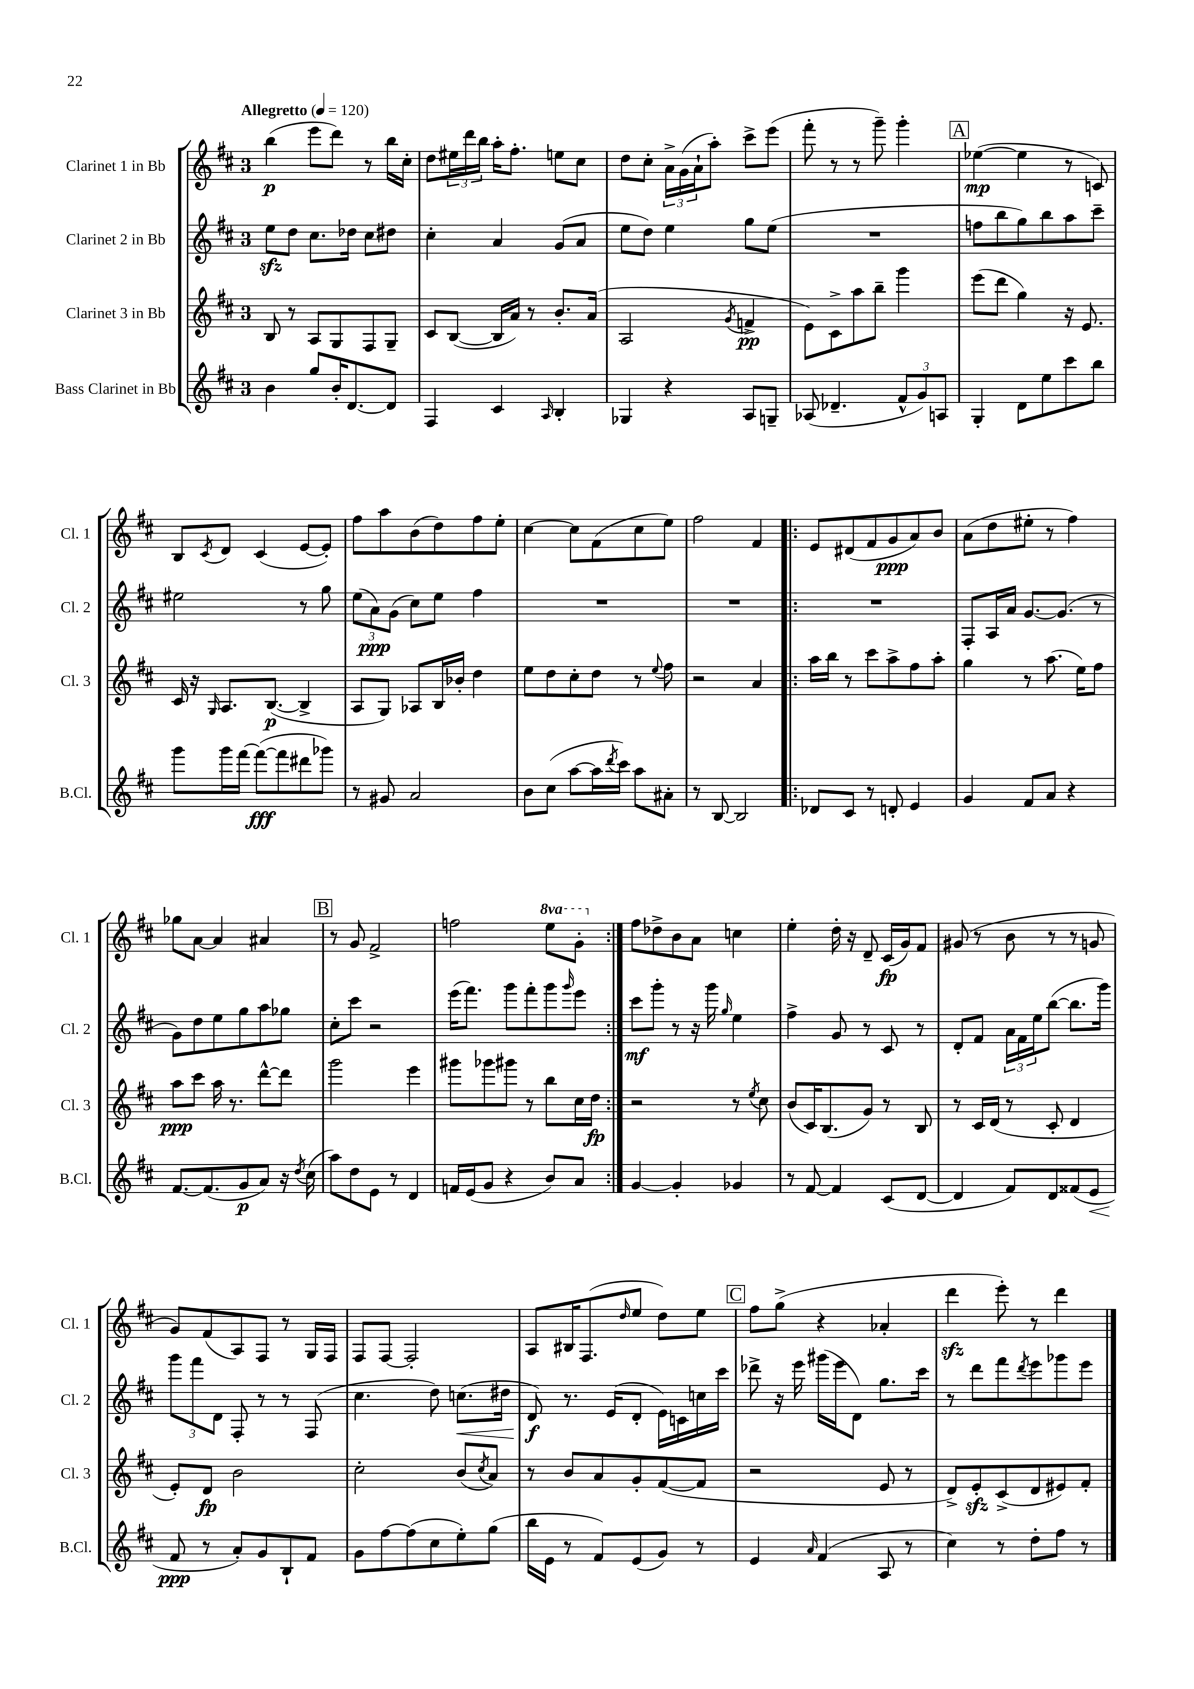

**kern	**dynam	**kern	**dynam	**kern	**dynam	**kern	**dynam
*part4	*part4	*part3	*part3	*part2	*part2	*part1	*part1
*staff4	*staff4	*staff3	*staff3	*staff2	*staff2	*staff1	*staff1
*I"Bass Clarinet in Bb	*	*I"Clarinet 3 in Bb	*	*I"Clarinet 2 in Bb	*	*I"Clarinet 1 in Bb	*
*I'B.Cl.	*	*I'Cl. 3	*	*I'Cl. 2	*	*I'Cl. 1	*
*clefG2	*	*clefG2	*	*clefG2	*	*clefG2	*
*k[f#c#]	*	*k[f#c#]	*	*k[f#c#]	*	*k[f#c#]	*
*M3/4	*	*M3/4	*	*M3/4	*	*M3/4	*
*MM120	*	*MM120	*	*MM120	*	*MM120	*
=1	=1	=1	=1	=1	=1	=1	=1
!	!	!	!	!	!	!LO:TX:a:B:t=Allegretto	!
4b\	.	8B/	.	8eezz\L	.	(4bb\	p
.	.	8r	.	8dd\J	.	.	.
8gg/L	.	8A/L	.	8.cc#\L	.	8eee\L	.
16b'/K	.	8G/	.	.	.	8ddd\J)	.
[8.d/	.	.	.	16dd-X\Jk	.	.	.
.	.	8F#/	.	8cc#\L	.	8r	.
8d/J]	.	8G~/J	.	8dd#X\J	.	16bb\LL	.
.	.	.	.	.	.	16cc#'\JJ	.
=2	=2	=2	=2	=2	=2	=2	=2
4F#/	.	8c#/L	.	4cc#'\	.	8dd\L	.
.	.	([8B/J	.	.	.	24ee#X\L	.
.	.	.	.	.	.	24ddd\	.
.	.	.	.	.	.	24bb\JJ	.
4c#/	.	16B/LL]	.	4a/	.	16aa'\KL	.
.	.	16a/JJ)	.	.	.	8.ff#'\J	.
.	.	8r	.	.	.	.	.
16qqA/	.	.	.	.	.	.	.
4B'/	.	8.b'/L	.	(8g/L	.	8een\L	.
.	.	.	.	8a/J	.	8cc#\J	.
.	.	(16a/Jk	.	.	.	.	.
=3	=3	=3	=3	=3	=3	=3	=3
4G-X/	.	2A/	.	8ee\L	.	8dd\L	.
.	.	.	.	8dd\J)	.	8cc#'\J	.
4r	.	.	.	4ee\	.	24a^\LL	.
.	.	.	.	.	.	(24g\	.
.	.	.	.	.	.	24a`\J	.
.	.	.	.	.	.	8aa'\J)	.
.	.	8qg/	.	.	.	.	.
8A/L	.	4fn^/	pp	8gg\L	.	8ccc#^\L	.
8Gn~/J	.	.	.	(8ee\J	.	(8eee\J	.
=4	=4	=4	=4	=4	=4	=4	=4
(8A-X/	.	8e\L)	.	2.r	.	8fff#'\	.
4.d-X~/	.	8c#^\	.	.	.	8r	.
.	.	8aa\	.	.	.	8r	.
.	.	8bb~\J	.	.	.	8ggg~\)	.
12f#^^/L	.	4ggg\	.	.	.	4ggg'\	.
12g/)	.	.	.	.	.	.	.
12An/J	.	.	.	.	.	.	.
!!LO:REH:place=s1:t=A
=5	=5	=5	=5	=5	=5	=5	=5
4G'/	.	(8eee\L	.	8ffn\L	.	([4ee-X\	mp
.	.	8ddd\J	.	8bb\	.	.	.
8d\L	.	4gg\)	.	8gg\)	.	4ee-\]	.
8ee\	.	.	.	8bb\	.	.	.
8ccc#\	.	16r	.	8aa\	.	8r	.
.	.	8.e/	.	.	.	.	.
8bb\J	.	.	.	8ccc#~\J	.	8cn/)	.
!!LO:LB:g=z
=6	=6	=6	=6	=6	=6	=6	=6
8ggg\L	.	16c#/	.	2ee#X\	.	8B/L	.
.	.	16r	.	.	.	.	.
.	.	16qqG/	.	.	.	8qc#/	.
16ggg\L	.	8.A/L	.	.	.	8d/J	.
[16fff#\JJ	.	.	.	.	.	.	.
(8fff#\L_	fff	.	.	.	.	(4c#/	.
.	.	([8.B/J	p	.	.	.	.
8fff#\]	.	.	.	.	.	.	.
8ddd#X\	.	4B^/]	.	8r	.	[8e/L	.
8ggg-X\J)	.	.	.	8gg\	.	8e'/J])	.
=7	=7	=7	=7	=7	=7	=7	=7
8r	.	8A/L	.	(12ee\L	.	8ff#\L	.
.	.	.	.	12a\)	ppp	.	.
8g#X/	.	8G/J)	.	.	.	8aa\	.
.	.	.	.	(12g\J	.	.	.
2a/	.	8A-X/L	.	8cc#\L)	.	(8b\	.
.	.	16B/L	.	8ee\J	.	8dd\)	.
.	.	16b-X'/JJ	.	.	.	.	.
.	.	4dd\	.	4ff#\	.	8ff#\	.
.	.	.	.	.	.	8ee'\J	.
=8	=8	=8	=8	=8	=8	=8	=8
8b\L	.	8ee\L	.	2.r	.	[4cc#\	.
(8cc#\J	.	8dd\	.	.	.	.	.
[8aa\L	.	8cc#'\	.	.	.	8cc#\L]	.
16aa\L]	.	8dd\J	.	.	.	(8f#\	.
8qddd/	.	.	.	.	.	.	.
16ccc#\JJ)	.	.	.	.	.	.	.
8aa\L	.	8r	.	.	.	8cc#\	.
.	.	8qqee/	.	.	.	.	.
8a#X'\J	.	8ff#\	.	.	.	8ee\J)	.
=9	=9	=9	=9	=9	=9	=9	=9
8r	.	2r	.	2.r	.	2ff#\	.
[8B/	.	.	.	.	.	.	.
2B/]	.	.	.	.	.	.	.
.	.	4a/	.	.	.	4f#/	.
=10!|:	=10!|:	=10!|:	=10!|:	=10!|:	=10!|:	=10!|:	=10!|:
8d-X/L	.	16aa\LL	.	2.r	.	8e/L	.
.	.	16bb\JJ	.	.	.	.	.
8c#/J	.	8r	.	.	.	(8d#X/	.
8r	.	8ccc#\L	.	.	.	8f#/	.
8dn'/	.	8aa^\	.	.	.	8g/	ppp
4e/	.	8ff#\	.	.	.	8a/)	.
.	.	8aa'\J	.	.	.	8b/J	.
=11	=11	=11	=11	=11	=11	=11	=11
4g/	.	4gg\	.	8F#'/L	.	(8a\L	.
.	.	.	.	16A/L	.	8dd\	.
.	.	.	.	16a/JJ	.	.	.
8f#/L	.	8r	.	[8.g/L	.	8ee#X'\J	.
8a/J	.	(8.aa\	.	.	.	8r	.
.	.	.	.	(8.g/J]	.	.	.
4r	.	.	.	.	.	4ff#\)	.
.	.	16ee\KL)	.	.	.	.	.
.	.	8ff#\J	.	8r	.	.	.
!!LO:LB:g=z
=12	=12	=12	=12	=12	=12	=12	=12
[8.f#/L	.	8aa\L	ppp	8g\L)	.	8gg-X\L	.
.	.	8ccc#\J	.	8dd\	.	[8a\J	.
(8.f#/]	.	.	.	.	.	.	.
.	.	16aa\	.	8ee\	.	4a/]	.
.	.	8.r	.	.	.	.	.
8g/	p	.	.	8gg\	.	.	.
8a/J)	.	[8ddd^^\L	.	8aa\	.	4a#X/	.
16r	.	8ddd\J]	.	8gg-X\J	.	.	.
8qdd/	.	.	.	.	.	.	.
(16cc#\	.	.	.	.	.	.	.
!!LO:REH:place=s1:t=B
=13	=13	=13	=13	=13	=13	=13	=13
8aa\L)	.	2ggg\	.	8cc#'\L	.	8r	.
8dd\	.	.	.	8ccc#\J	.	8g/	.
8e\J	.	.	.	2r	.	2f#^/	.
8r	.	.	.	.	.	.	.
4d/	.	4eee\	.	.	.	.	.
=14	=14	=14	=14	=14	=14	=14	=14
16fn/LL	.	8ggg#X\L	.	(16eee\KL	.	2ffn\	.
(16e/J	.	.	.	8.fff#\J)	.	.	.
8g/J	.	8ggg-X\	.	.	.	.	.
4r	.	8ggg#X\J	.	8ggg\L	.	.	.
.	.	8r	.	8fff#'\	.	.	.
*	*	*	*	*	*	*8va	*
8b/L)	.	8bb\L	.	8ggg\	.	8eee\L	.
.	.	.	.	16qqggg/	.	.	.
8a/J	.	16cc#\L	.	8eee\J	.	8gg'\J	.
.	.	16dd\JJ	fp	.	.	.	.
=15:|!	=15:|!	=15:|!	=15:|!	=15:|!	=15:|!	=15:|!	=15:|!
*	*	*	*	*	*	*X8va	*
[4g/	.	2r	.	8ccc#\L	mf	8ff#\L	.
.	.	.	.	8ggg'\J	.	8dd-X^\	.
4g'/]	.	.	.	8r	.	8b\	.
.	.	.	.	16r	.	8a\J	.
.	.	.	.	16ggg\	.	.	.
.	.	.	.	16qqgg/	.	.	.
4g-X/	.	8r	.	4ee\	.	4ccn\	.
.	.	8qee/	.	.	.	.	.
.	.	8cc#\	.	.	.	.	.
=16	=16	=16	=16	=16	=16	=16	=16
8r	.	(8b/L	.	4ff#^\	.	4ee'\	.
[8f#/	.	16c#/K)	.	.	.	.	.
.	.	(8.B/	.	.	.	.	.
4f#/]	.	.	.	8g/	.	16dd'\	.
.	.	.	.	.	.	16r	.
.	.	8g/J)	.	8r	.	8d~/	.
(8c#/L	.	8r	.	8c#/	.	(16c#/LL	fp
.	.	.	.	.	.	16g/J)	.
[8d/J	.	8B/	.	8r	.	8f#/J	.
=17	=17	=17	=17	=17	=17	=17	=17
4d/]	.	8r	.	8d'/L	.	(8g#X/	.
.	.	16c#/LL	.	8f#/J	.	8r	.
.	.	(16d/JJ	.	.	.	.	.
8f#/L)	.	8r	.	24a\LL	.	8b\	.
.	.	.	.	24f#\	.	.	.
.	.	.	.	24ee\J	.	.	.
8d/	.	8c#'/	.	([8bb\J	.	8r	.
(8f##X/	.	4d/	.	8.bb\L]	.	8r	.
!	!LO:HP:b	!	!	!	!	!	!
8e/J	<	.	.	.	.	8gn/	.
.	.	.	.	16ggg\Jk)	.	.	.
!!LO:LB:g=z
=18	=18	=18	=18	=18	=18	=18	=18
8f#/	ppp	8e'/L)	.	12ggg\L	.	8g/L)	.
.	.	.	.	12fff#\	.	.	.
8r	[	8d/J	fp	.	.	(8f#/	.
.	.	.	.	12d\J	.	.	.
8a'/L)	.	2b\	.	8F#'/	.	8A/)	.
8g/	.	.	.	8r	.	8F#/J	.
8B`/	.	.	.	8r	.	8r	.
8f#/J	.	.	.	(8F#/	.	16G/LL	.
.	.	.	.	.	.	16F#/JJ	.
=19	=19	=19	=19	=19	=19	=19	=19
8g\L	.	2cc#'\	.	4.cc#\	.	8F#/L	.
[8ff#\	.	.	.	.	.	[8F#/J	.
(8ff#\]	.	.	.	.	.	2F#'/]	.
8cc#\	.	.	.	8dd\)	.	.	.
!	!	!	!	!	!LO:HP:b	!	!
8ee'\)	.	(8b/L	.	(8.ccn\L	<	.	.
.	.	8qcc#/	.	.	.	.	.
(8gg\J	.	8a/J)	.	.	.	.	.
.	.	.	.	16dd#X\Jk	.	.	.
=20	=20	=20	=20	=20	=20	=20	=20
16bb\LL	.	8r	.	8d/)	f	8A/L	.
16e\JJ	.	.	.	.	.	.	.
8r	.	8b/L	.	8.r	[	16B#X/K	.
.	.	.	.	.	.	(8.F#/	.
8f#/L)	.	8a/	.	.	.	.	.
.	.	.	.	(16e/KL	.	.	.
.	.	.	.	.	.	16qqdd/	.
(8e/	.	8g'/	.	8d'/J	.	8ee/J	.
8g/J)	.	([8f#/	.	16e\LL)	.	8dd\L)	.
.	.	.	.	16cn\	.	.	.
8r	.	8f#/J]	.	16ccn\	.	8ee\J	.
.	.	.	.	16ccc#\JJ	.	.	.
!!LO:REH:place=s1:t=C
=21	=21	=21	=21	=21	=21	=21	=21
4e/	.	2r	.	8ddd-X^\	.	8ff#\L	.
.	.	.	.	16r	.	(8gg^\J	.
.	.	.	.	16eee\	.	.	.
16qqa/	.	.	.	.	.	.	.
(4f#/	.	.	.	(16ggg#X\LL	.	4r	.
.	.	.	.	16eee\J	.	.	.
.	.	.	.	8d\J)	.	.	.
8A/	.	8e/	.	8.gg\L	.	4a-X'/	.
8r	.	8r	.	.	.	.	.
.	.	.	.	16ccc#\Jk	.	.	.
=22	=22	=22	=22	=22	=22	=22	=22
4cc#\)	.	8d^/L)	.	8r	.	4dddzz\	.
.	.	8ezz'/	.	8ddd\L	.	.	.
8r	.	(8c#^/	.	8fff#\	.	8eee'\)	.
.	.	.	.	8qddd/	.	.	.
8dd'\L	.	8d/	.	8eee\	.	8r	.
8ff#\J	.	8e#X/)	.	8ggg-X\	.	4ddd\	.
8r	.	8f#'/J	.	8eee\J	.	.	.
==	==	==	==	==	==	==	==
*-	*-	*-	*-	*-	*-	*-	*-
